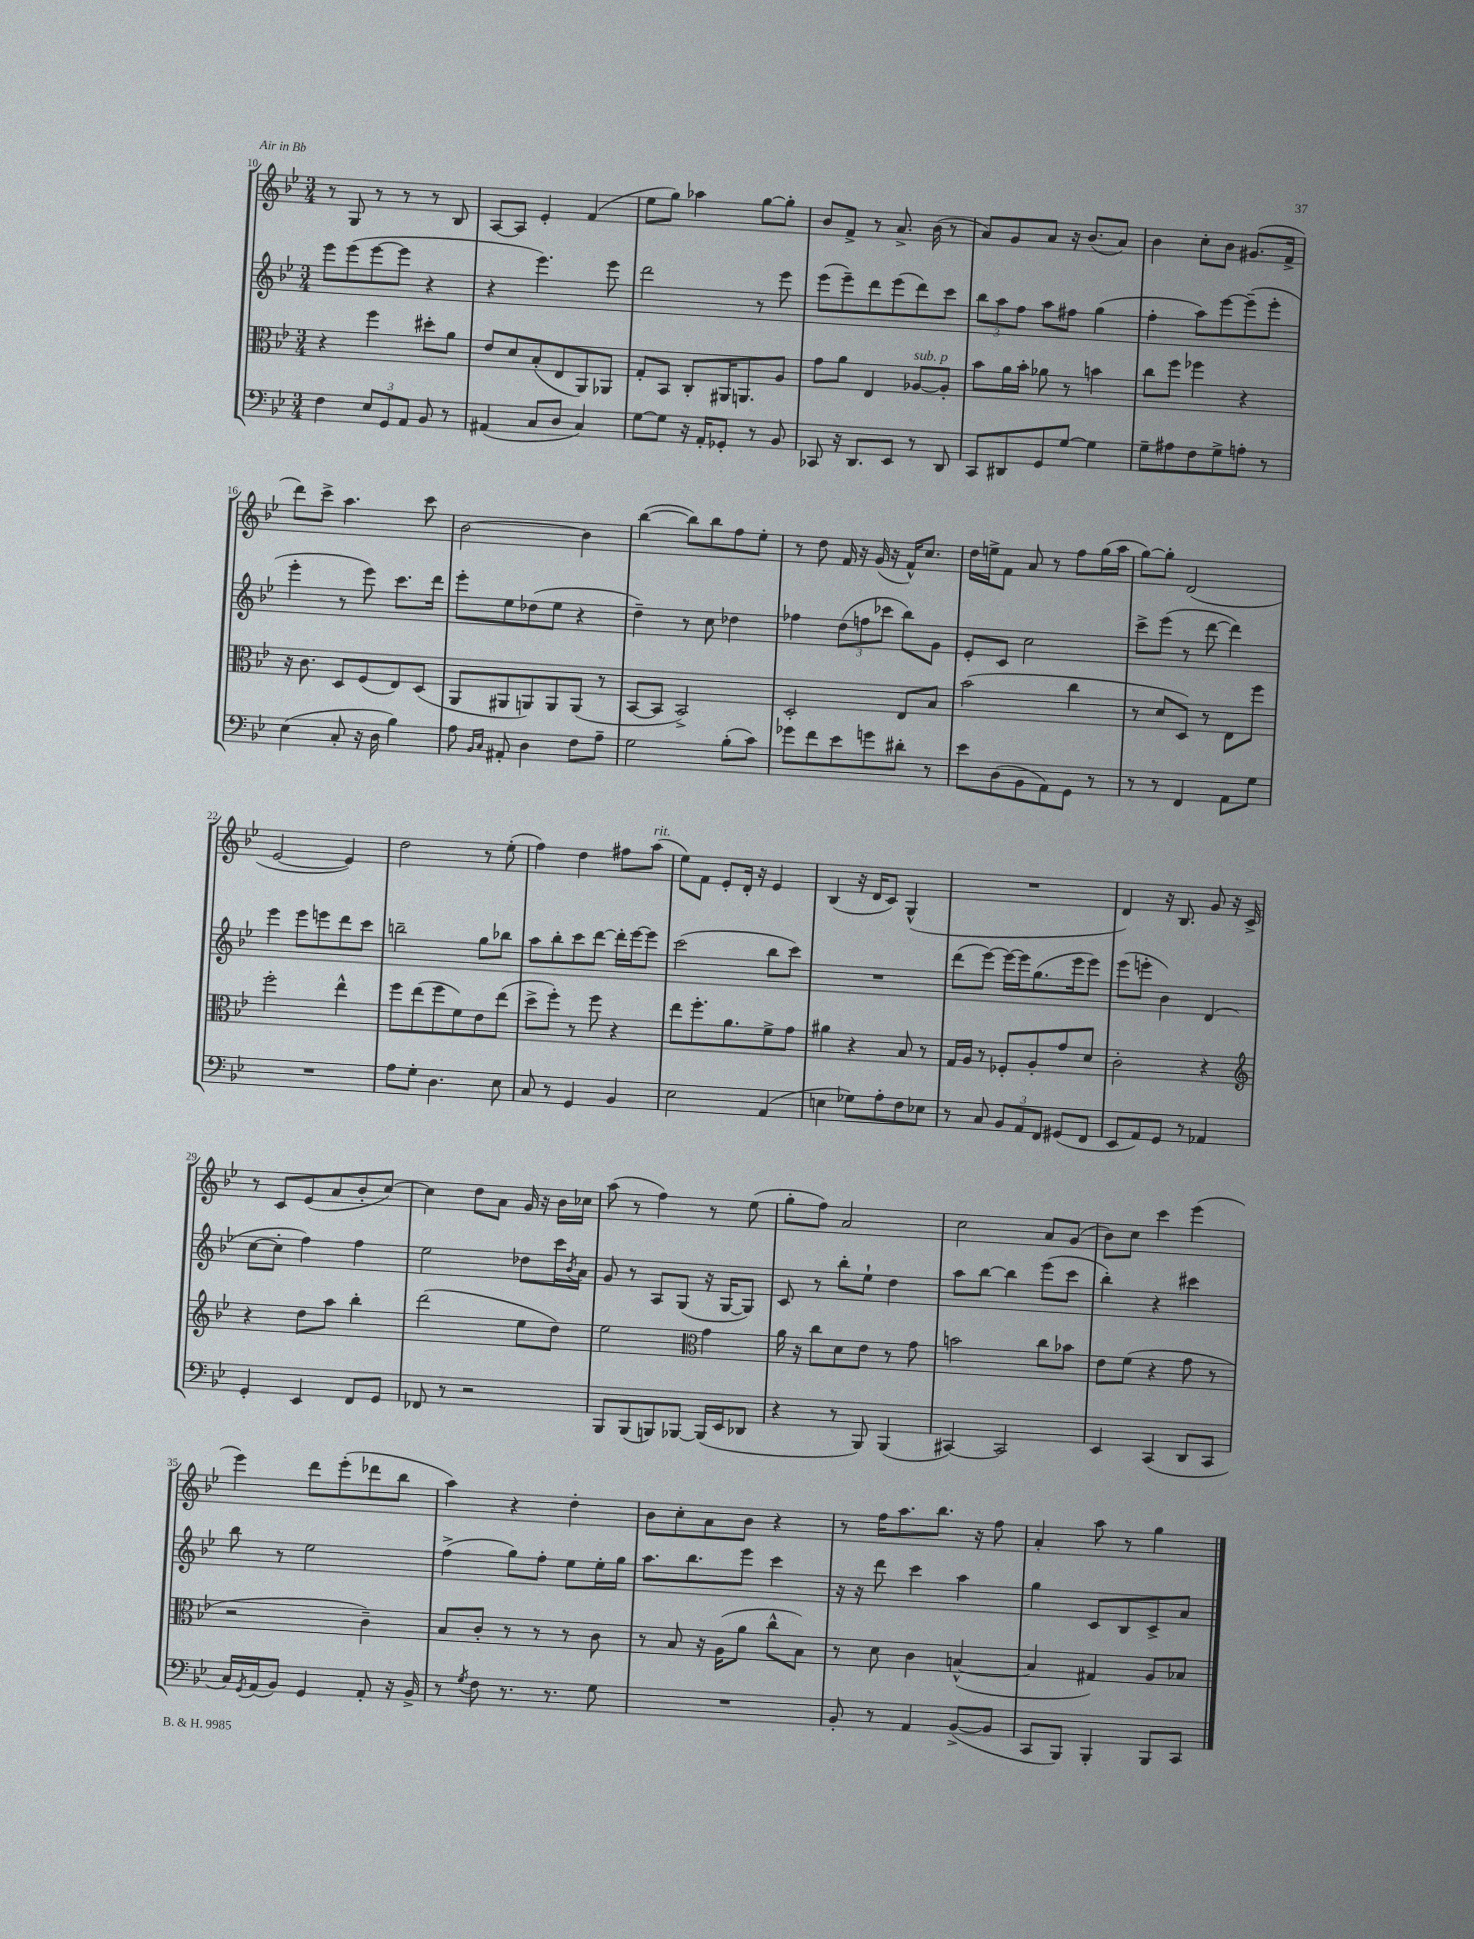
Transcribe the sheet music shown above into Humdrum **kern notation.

**kern	**kern	**kern	**kern
*staff4	*staff3	*staff2	*staff1
*clefF4	*clefC3	*clefG2	*clefG2
*k[b-e-]	*k[b-e-]	*k[b-e-]	*k[b-e-]
*M3/4	*M3/4	*M3/4	*M3/4
4F	4r	8eee-	8r
.	.	(8eee-	8G
12E-	4ff	[8eee-	8r
12GG	.	.	.
.	.	8eee-]	8r
12AA	.	.	.
8BB-	8dd#'	4r	8r
8r	8a	.	8B-
=	=	=	=
(4AA#	8e-	4r	[8A
.	8d	.	8A]
8C	(8B-'	4.eee-)	4e-'
8D	8E-	.	.
4C)	8AA)	.	(4f
.	8AA-	8eee-	.
=	=	=	=
[8G	8G'	2ddd	8ee-
8G]	8BB-	.	8gg)
16r	8C'	.	4aa-
16AA'	.	.	.
8GG-'	16AA#	.	.
.	8.AA	.	.
8r	.	8r	[8gg
8BB-	8A	8eee-	8gg']
=	=	=	=
8CC-	8g	(8eee-	8b-
16r	8a	8eee-~)	8f^
8.DD	.	.	.
.	4E-	8ddd	8r
8EE-	.	(8eee-	8.a^
8r	[8A-	8ddd)	.
.	.	.	(16b-
8DD	8A-']	8ccc	8r
=	=	=	=
8CC	8b-	12bb-	8a)
.	.	12aa	.
8DD#	16a	.	8g
.	.	12ff	.
.	16b-'	.	.
8GG	8a-	8aa	8a
[8G	8r	8ff#	16r
.	.	.	(8.b-
4G]	4b	(4gg	.
.	.	.	8a)
=	=	=	=
8G~	8cc	4ff'	4b-
8A#	8ff	.	.
8F	4ff-	8aa)	8cc'
8G^	.	[8eee-	8b-
8A'	4r	(8eee-~]	(8.g#
8r	.	8eee-'	.
.	.	.	16f^
=	=	=	=
(4E-	16r	4eee-'	8ddd)
.	8.c	.	.
.	.	.	8ccc^
8C'	8D	8r	4.aa
16r	(8F	8eee-)	.
16D	.	.	.
4B-)	8E-)	8.ccc	.
.	(8D	.	8ccc
.	.	16ddd	.
=	=	=	=
8A	8AA	8eee-'	[2b-
16qqBB-	.	.	.
16qqC	.	.	.
8AA#'	8AA#	8ee-	.
4D	8AA)	(8dd-	.
.	8AA	8ee-	.
8F	(8AA	4r	4b-]
8A~	8r	.	.
=	=	=	=
2G	[8BB-	4dd~)	([4bb-
.	8BB-]	.	.
.	2BB-^)	8r	8bb-])
.	.	8cc	8bb-
(8B-'	.	4dd-	8ff
8c)	.	.	8ee-'
=	=	=	=
8g-	2D'	4ff-	8r
8f	.	.	8dd
8e-	.	(12dd	16f
.	.	.	16r
.	.	12ff	.
8g	.	.	(16g
.	.	12ccc-	.
.	.	.	16r
8d#'	8E-	8bb-)	16f^^)
.	.	.	8.cc
8r	8B-	8g	.
=	=	=	=
8e-	(2b-	8e-'	16dd
.	.	.	16ee^
(8D	.	8c	8f
8BB-	.	2cc	8a
8AA)	.	.	8r
8GG	4cc	.	8ff
8r	.	.	(16gg
.	.	.	16aa
=	=	=	=
8r	8r	8ccc^	[8gg)
8r	8d	(8eee-	8gg']
4FF	8D)	8r	(2d
.	8r	[8ddd	.
8AA	8E-	4ddd])	.
8G	8ff	.	.
=	=	=	=
2.r	2ff'	4eee-	[2e-
.	.	8eee-	.
.	.	8eee	.
.	4ee-^^	8ddd	4e-])
.	.	8ccc	.
=	=	=	=
8A	8ff	2bb~	2dd
8G'	(8ee-	.	.
4.D	8ff	.	.
.	8f)	.	.
.	8e-	8gg	8r
8E-	(8ee-	8bb-	(8ee-'
=	=	=	=
8C	8dd^	8aa	4ff)
8r	8ff')	8bb-'	.
4GG	8r	8ccc	4dd
.	8ff	[8ddd	.
4BB-	4r	16ddd']	8ff#
.	.	[16eee-	.
.	.	8eee-]	(8aa
=	=	=	=
2E-	8ee-	(2ccc	8ee-)
.	8.ff'	.	8f
.	.	.	8e-'
.	8.a	.	.
.	.	.	16d'
.	.	.	16r
(4AA	8f^	8bb-	4e-
.	8g	8ccc)	.
=	=	=	=
4E	4a#	2.r	(4B-
8G-)	4r	.	16r
.	.	.	16d
8A'	.	.	8c)
8F	8B-	.	(4G^^
8E-	8r	.	.
=	=	=	=
8r	16G	(8ddd	2.r
.	16A	.	.
8C	8r	[8eee-)	.
12BB-	8F-'	16eee-_	.
.	.	16eee-]	.
12AA	.	.	.
.	8A'	(8.gg	.
12FF	.	.	.
(8GG#	8g	.	.
.	.	16eee-	.
8FF	8d	8eee-)	.
=	=	=	=
8EE-	2c'	(8eee-	4d)
8AA)	.	8eee'	.
8GG	.	4b-)	16r
.	.	.	8.B-
8r	.	.	.
4AA-	4r	(4d	8g
.	.	.	16r
.	.	.	16c^
=	=	=	=
*	*clefG2	*	*
4GG'	4r	[8cc	8r
.	.	8cc']	8c
4EE-	8dd	4ff)	(8e-
.	8aa	.	8a
8FF	4bb-'	4ff	8b-'
8GG	.	.	[8cc)
=	=	=	=
8FF-	(2ddd	2ee-	4cc]
8r	.	.	.
2r	.	.	8dd
.	.	.	8a
.	8ee-	8dd-	16g
.	.	.	16r
.	8dd)	16ccc	16b-
.	.	8qb-	.
.	.	16a	16cc-
=	=	=	=
8BBB-	2ee-	8g	(8aa
(8BBB-	.	8r	8r
8BBB)	.	8A	4ff)
[8BBB-	.	(8G	.
*	*clefC3	*	*
(16BBB-]	4g	16r	8r
16EE-	.	[16G	.
8DD-	.	8G])	(8ee-
=	=	=	=
4r	16a	8c	8gg'
.	16r	.	.
.	8cc	8r	8ff)
8r	8d	8bb-'	2a
8BBB-)	8e-	8ee-`	.
(4BBB-	8r	4dd	.
.	8g	.	.
=	=	=	=
[4CC#)	2b	8aa	2cc
.	.	[8bb-	.
2CC#]	.	4bb-]	.
.	8cc	(8eee-	8a
.	8b-	8ccc	(8g
=	=	=	=
4EE-	8e-	4bb-')	8b-)
.	(8f	.	8cc
(4CC	4r	4r	4ccc
8DD	8g	4ccc#	(4eee-
8CC	8r	.	.
=	=	=	=
16C)	2r	8bb-	4eee-)
8qGG	.	.	.
(16AA	.	.	.
8BB-)	.	8r	.
4GG	.	2ee-	8ddd
.	.	.	(8eee-'
8AA'	4c~)	.	8ddd-
16r	.	.	8bb-
16BB-^	.	.	.
=	=	=	=
8r	8B-	(4ff^	4aa)
8qG	.	.	.
8F	8c'	.	.
8.r	8r	8gg)	4r
.	8r	8ff'	.
8.r	.	.	.
.	8r	8ee-	4dd'
8G	8c	16ee-'	.
.	.	16gg	.
=	=	=	=
2.r	8r	8.aa	8b-
.	8B-	.	8cc'
.	.	8.bb-	.
.	16r	.	8a
.	(16A	.	.
.	8a	8eee-	8b-
.	8cc^^	4ccc	4r
.	8B-)	.	.
=	=	=	=
8BB-'	8r	16r	8r
.	.	16r	.
8r	8d	8ddd	16ff
.	.	.	8.aa
4AA	4c	4ccc	.
.	.	.	8.bb-
([8BB-^	([4B^^	4aa	.
.	.	.	16r
8BB-]	.	.	8ff
=	=	=	=
8CC	4B]	4gg	4a'
8BBB-)	.	.	.
4BBB-'	4G#)	8c	8aa
.	.	8B-	8r
8BBB-	8A	8c^	4gg
8CC	8B-	8a	.
==	==	==	==
*-	*-	*-	*-
